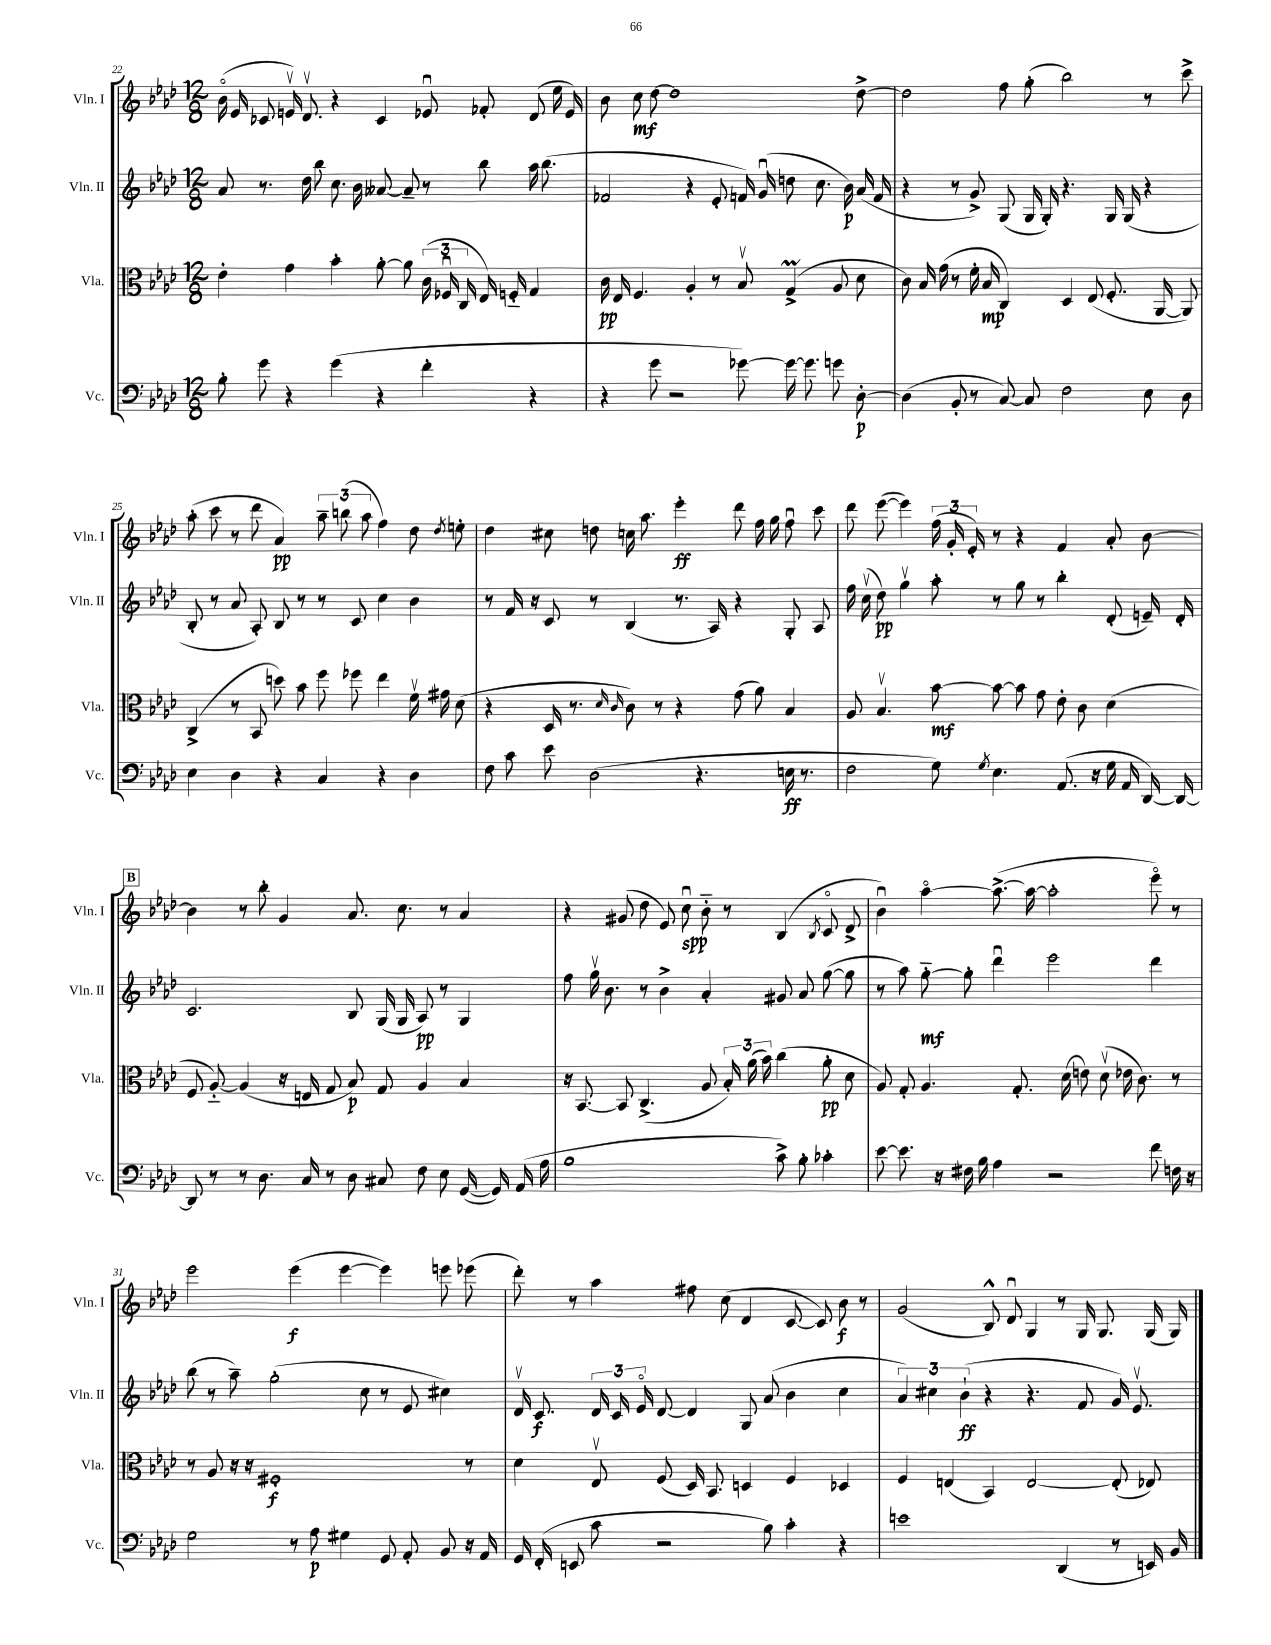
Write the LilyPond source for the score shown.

<<
\new StaffGroup <<
\new Staff = "s0" \with { instrumentName = "Vln. I" shortInstrumentName = "Vln. I" } {
    \clef treble \key aes \major \numericTimeSignature \time 12/8
    \autoBeamOff bes'16\flageolet( ees'16 ces'8 e'16\upbow) des'8.\upbow r4 ces'4 ees'8\downbow fes'8-. des'8( ees''16 ees'16) |
    bes'8 c''8\mf des''8~ des''1 des''8~-> |
    des''2 f''8 g''8-.( bes''2) r8 c'''8-> |
    aes''8-.( c'''8 r8 des'''8 aes'4\pp) \tuplet 3/2 { aes''8-- b''8( aes''8 } f''4) des''8 \acciaccatura { des''8 } e''8-. |
    des''4 cis''8 d''8 c''16 aes''8. ees'''4-.\ff des'''8 f''16 g''16 f''8\downbow c'''8 |
    des'''8 ees'''8~( ees'''4) \tuplet 3/2 { f''16( g'16-. ees'16-.) } r8 r4 f'4 aes'8-. bes'8~ |
    \mark \markup { \box "B" } bes'4 r8 bes''8-. g'4 aes'8. c''8. r8 aes'4 |
    r4 gis'8( des''8 ees'8) c''8\downbow\spp bes'8-_ r8 bes4( \acciaccatura { bes8 } c'8\flageolet des'8-> |
    bes'4\downbow) aes''4~\flageolet aes''8.~->( aes''16~ aes''2-. ees'''8\flageolet) r8 |
    ees'''2 ees'''4\f( ees'''4~ ees'''4) e'''8 ees'''8( |
    des'''8-.) r8 aes''4 fis''8 c''8( des'4 c'8~ c'8) bes'8\f r8 |
    g'2( bes8-^) des'8\downbow g4 r8 g16 g8. g16( g16) \bar "|." |
}
\new Staff = "s1" \with { instrumentName = "Vln. II" shortInstrumentName = "Vln. II" } {
    \clef treble \key aes \major \numericTimeSignature \time 12/8
    \autoBeamOff aes'8 r8. des''16 bes''8 c''8. bes'16 aeses'8~ aeses'8-- r8 bes''8 aes''16 bes''8.( |
    fes'2 r4 ees'8-. f'16) g'16\downbow( d''8 c''8. bes'16\p) aes'16( f'16 |
    r4 r8 g'8->) g8( g16 g16-.) r4. g16 g16( r4 |
    bes8-. r8 aes'8 aes8-.) bes8 r8 r8 c'8 c''4 bes'4 |
    r8 f'16 r16 c'8 r8 bes4( r8. aes16) r4 g8-. aes8 |
    f''16 c''16\upbow( des''8\pp) g''4\upbow aes''8-. r8 g''8 r8 bes''4-. des'8-.( e'16--) des'16-. |
    \mark \markup { \box "B" } c'2. bes8 g16( g16 aes8\pp) r8 g4 |
    f''8 g''16\upbow bes'8. r8 bes'4-> aes'4-. gis'8 aes'8 g''8~( g''8 |
    r8 aes''8) g''8~-_\mf g''8-. des'''4\downbow ees'''2 des'''4 |
    bes''8( r8 aes''8--) g''2-.( c''8 r8 ees'8 cis''4) |
    des'16\upbow c'8.\f \tuplet 3/2 { des'16 c'16 ees'16\flageolet } des'8~ des'4 g8 aes'8( bes'4 c''4 |
    \tuplet 3/2 { aes'4) cis''4 bes'4-!\ff( } r4 r4. f'8 g'16) ees'8.\upbow \bar "|." |
}
\new Staff = "s2" \with { instrumentName = "Vla." shortInstrumentName = "Vla." } {
    \clef alto \key aes \major \numericTimeSignature \time 12/8
    \autoBeamOff ees'4-. g'4 bes'4-. aes'8~-. aes'8 \tuplet 3/2 { c'16( fes16\downbow c16 } ees16) f16-_ g4 |
    c'16\pp ees16 f4. aes4-. r8 bes8\upbow g4->\prall( aes8 des'8 |
    c'8) bes16 g'16( r8 f'16-. bes16\mp c4) des4 ees8( f8.-. aes,16~ aes,8) |
    c4->( r8 bes,8 d''8) bes'8 f''8 fes''8 ees''4 f'16\upbow gis'16 des'8( |
    r4 des16 r8. \grace { des'16 c'16 } c'8) r8 r4 g'8( aes'8) bes4 |
    aes8 bes4.\upbow bes'8~\mf bes'8~ bes'8 g'8 ees'8-. c'8 des'4( |
    \mark \markup { \box "B" } f8 aes8~-_) aes4( r16 e16 g8 bes8\p) g8 aes4 bes4 |
    r16 bes,8.~ bes,8 c4.->( aes8 \tuplet 3/2 { bes16-.) aes'16( bes'16) } c''4( aes'8-.\pp des'8 |
    aes8) g8-. aes4. g8.-. des'16( e'8) des'8\upbow( ees'16 c'8.) r8 |
    r8 aes8 r16 r16 fis1-.\f r8 |
    des'4 ees8\upbow f8( des16) bes,8. d4 f4 des4 |
    f4 e4( bes,4) e2~ e8-.( ees8) \bar "|." |
}
\new Staff = "s3" \with { instrumentName = "Vc." shortInstrumentName = "Vc." } {
    \clef bass \key aes \major \numericTimeSignature \time 12/8
    \autoBeamOff bes8-. g'8 r4 g'4( r4 f'4-. r4 |
    r4 g'8 r2 ges'8~) ges'16~ ges'8. g'8 des8~-.\p |
    des4( bes,8-. r8 c8~) c8 f2 ees8 des8 |
    ees4 des4 r4 c4 r4 des4 |
    f8 c'8 ees'8 des2( r4. e16\ff r8. |
    f2 g8) \acciaccatura { g8 } ees4. aes,8.( r16 g16 aes,16 des,16~) des,16~ |
    \mark \markup { \box "B" } des,8 r8 r8 des8. c16 r8 des8 cis8 f8 ees8 g,16~( g,16) aes,16( aes16 |
    bes1 c'8->) bes8-. ces'4-. |
    ees'8~ ees'8. r16 fis16 bes16 aes4 r2 f'8 f16 r16 |
    g2 r8 aes8\p gis4 g,8 aes,8-. bes,8 r16 aes,16 |
    g,16 f,16-.( e,8 c'8 r2 bes8) c'4-. r4 |
    e'1 des,4( r8 e,16) bes,16 \bar "|." |
}
>>
>>
\layout { \context { \Score currentBarNumber = #22 } }
